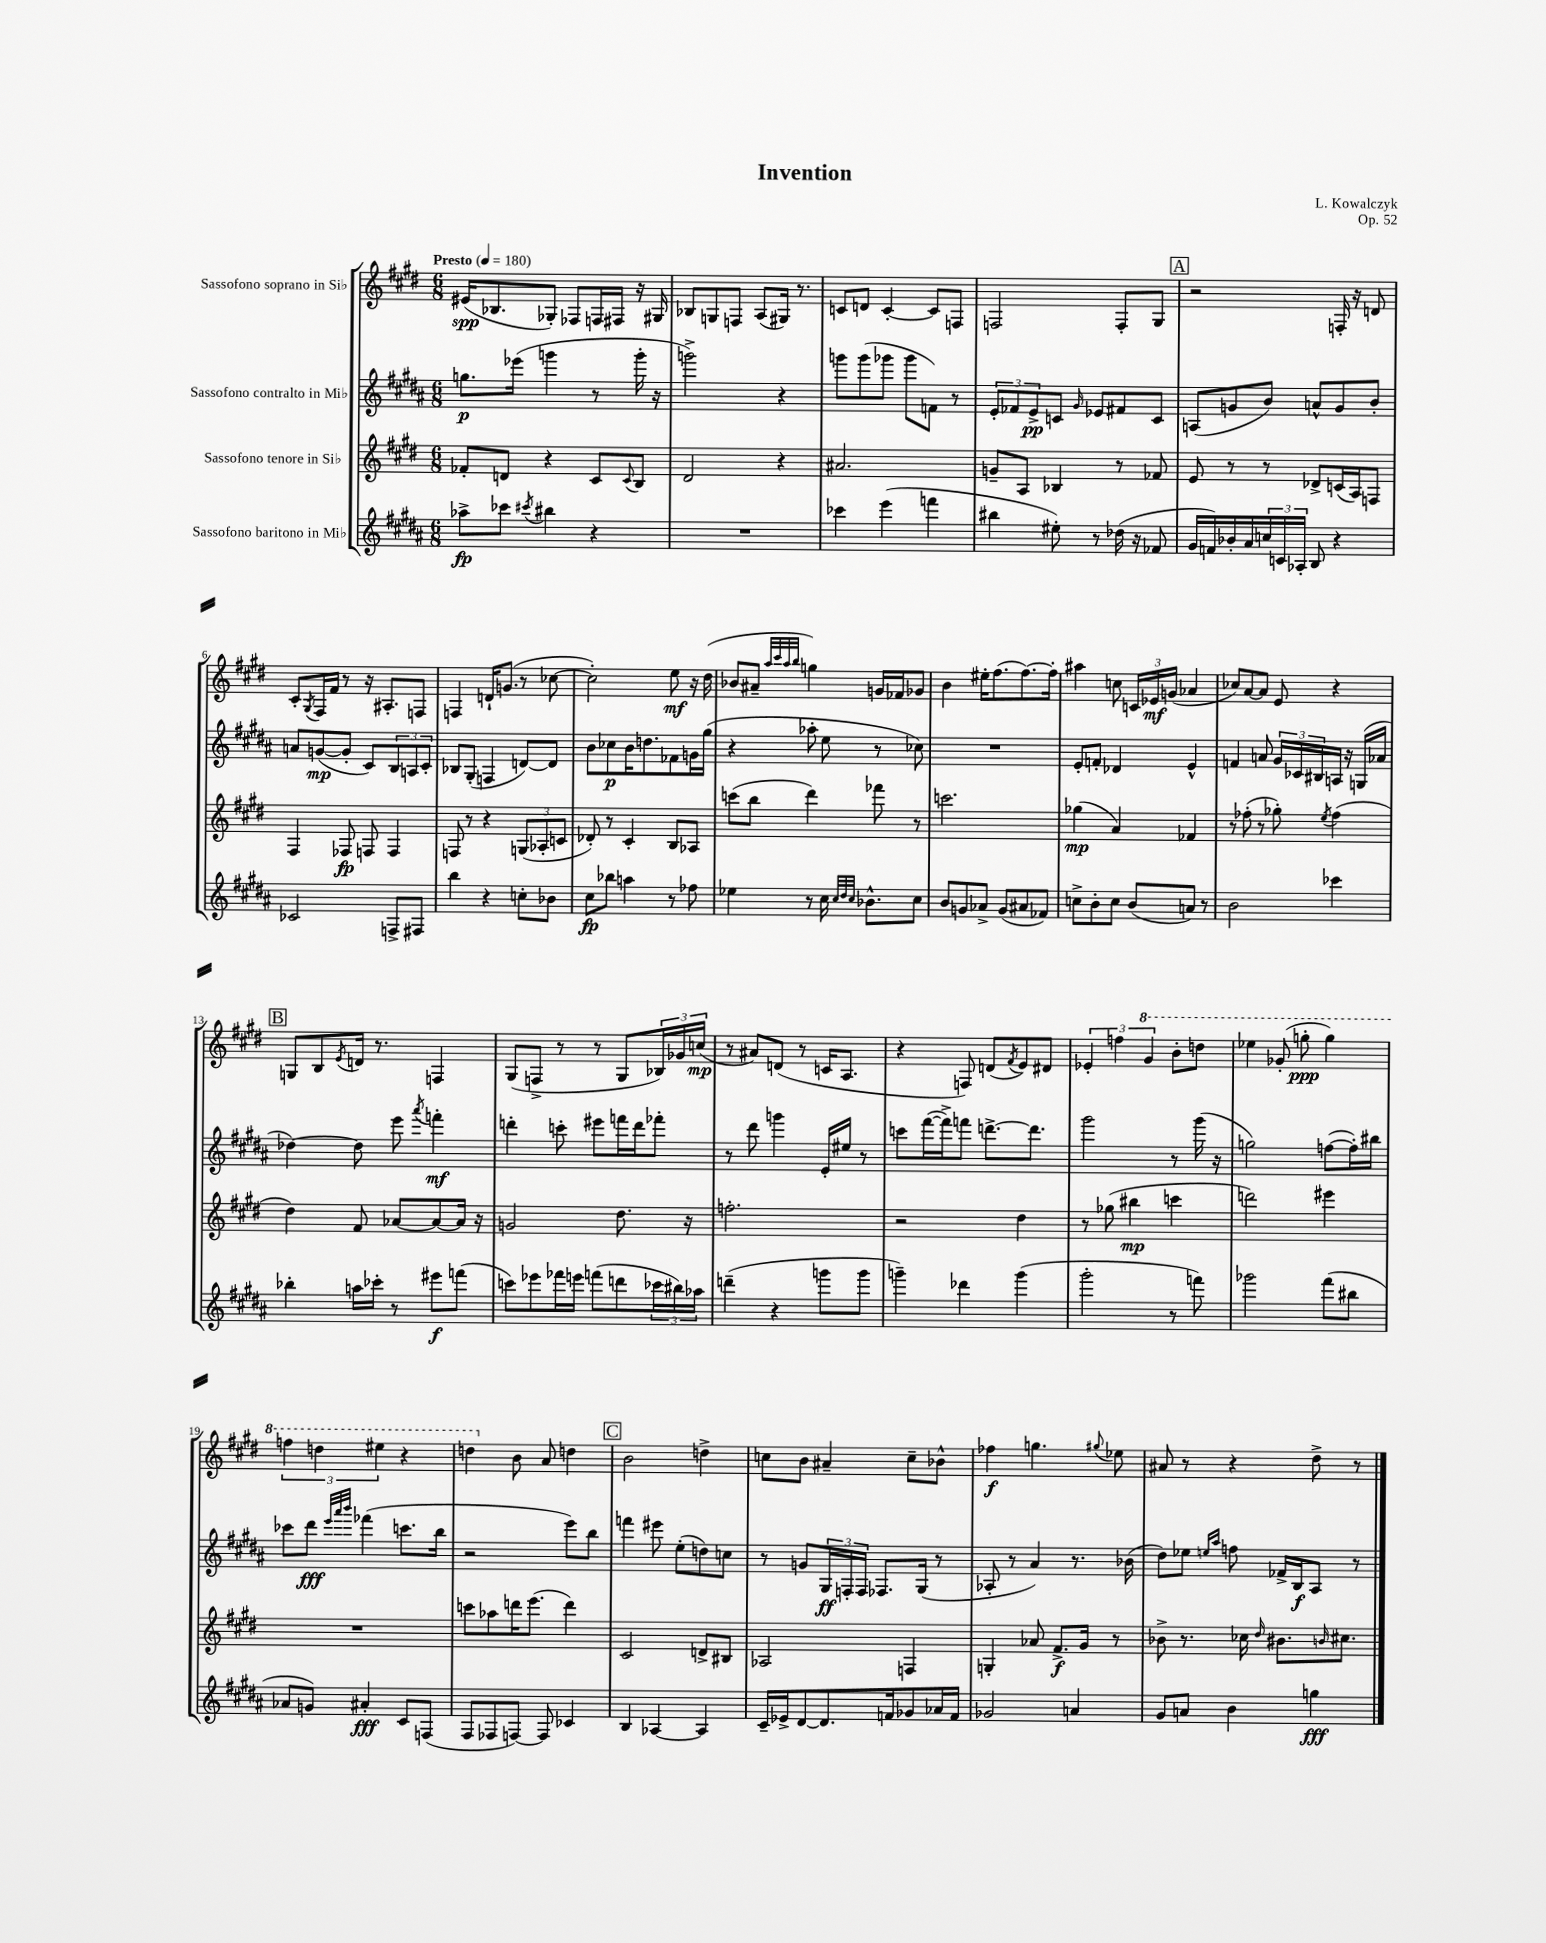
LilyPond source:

\header { title = "Invention" composer = "L. Kowalczyk" opus = "Op. 52" }
<<
\new StaffGroup <<
\new Staff = "s0" \with { instrumentName = "Sassofono soprano in Sib" } {
    \clef treble \key e \major \numericTimeSignature \time 6/8 \tempo "Presto" 4 = 180
    eis'16\spp( bes8. ges8-.) fes8 f16 fis16 r16 gis16 |
    bes8 g8 f8 a8( gis16) r8. |
    c'8 d'8 c'4~-. c'8 f8 |
    f2 f8-. gis8 |
    \mark \markup { \box "A" } r2 f16-. r16 d'8 |
    cis'8-. \acciaccatura { gis8 } fis16 fis'16 r8 r16 ais8.-. f8 |
    f4 d'16-! g'8.( r8 ces''8~ |
    ces''2-.) e''8\mf r16 dis''16( |
    bes'8 ais'8-- \grace { a''32 cis'''32 a''32 b''32 } g''4) g'16 fes'16 ges'8 |
    b'4 eis''16-. fis''8.( fis''8.~) fis''16-. |
    ais''4 c''8 \tuplet 3/2 { c'16 ees'16\mf g'16( } aes'4 |
    ces''8) a'8~ a'8 e'8 r4 |
    \mark \markup { \box "B" } g8 b8 \acciaccatura { e'8 } d'16 r8. f4 |
    gis8( f8-> r8 r8 gis8 \tuplet 3/2 { bes16) ges'16 c''16\mp( } |
    r8 ais'8) d'8( r8 c'16 a8. |
    r4 f8) d'8( \acciaccatura { fis'8 } e'8) dis'8 |
    \tuplet 3/2 { ees'4-. f''4 \ottava #1 gis''4 } b''8-. d'''8 |
    ees'''4 ges''8-.( g'''8-.\ppp g'''4) |
    \tuplet 3/2 { f'''4 d'''4 eis'''4 } r4 |
    d'''4 \ottava #0 b'8 a'8 d''4 |
    \mark \markup { \box "C" } b'2 d''4-> |
    c''8 b'8 ais'4-- c''8-- bes'8-^ |
    fes''4\f g''4. \appoggiatura { gis''8 } ees''8 |
    ais'8 r8 r4 dis''8-> r8 \bar "|." |
}
\new Staff = "s1" \with { instrumentName = "Sassofono contralto in Mib" } {
    \clef treble \key b \major \numericTimeSignature \time 6/8
    g''8.\p ees'''16( g'''4 r8 g'''16-. r16 |
    g'''2->) r4 |
    g'''8 g'''8( ges'''8 ges'''8 f'8) r8 |
    \tuplet 3/2 { e'8-. fes'8 e'8->\pp } c'8 \grace { gis'16 } ees'8 fis'8 c'8 |
    \mark \markup { \box "A" } a8( g'8 b'8) a'8-^ g'8 b'8-. |
    a'8 g'8~\mp( g'8-. cis'8) \tuplet 3/2 { b8 a8 cis'8-. } |
    bes8 gis8-.( f4 d'8~) d'8 |
    b'8 ces''8\p b'16 d''8. fes'8 g'16 gis''16( |
    r4 aes''8-. e''8 r8 ces''8) |
    R2. |
    e'8-. f'8-. des'4 e'4-^ |
    f'4 a'8 \tuplet 3/2 { gis'16 ces'16 bis16 } a16 r16 g16( aes'16 |
    \mark \markup { \box "B" } des''4~) des''8 e'''8 \acciaccatura { ais'''8 } f'''4-.\mf |
    d'''4-. c'''8-. eis'''8 f'''16 d'''16 fes'''8-. |
    r8 dis'''8 g'''4 e'16-. eis''16 r8 |
    c'''8 fis'''16~( fis'''16->) f'''8 d'''8.~-> d'''8. |
    gis'''2 r8 gis'''16( r16 |
    g''2) f''8~( f''16-.) bis''16 |
    ces'''8 dis'''8\fff \grace { e'''32 ais'''32 b'''32 } fes'''4( c'''8. b''16 |
    r2 e'''8) b''8 |
    \mark \markup { \box "C" } f'''4 eis'''8 e''8-.( d''8) c''8 |
    r8 g'8 \tuplet 3/2 { gis16\ff f16-. f16 } fes8. gis16( r8 |
    aes8-. r8 ais'4) r8. bes'16( |
    dis''8) ees''8 \grace { e''16 ais''16 } f''8 fes'16-> b16\f ais8 r8 \bar "|." |
}
\new Staff = "s2" \with { instrumentName = "Sassofono tenore in Sib" } {
    \clef treble \key e \major \numericTimeSignature \time 6/8
    fes'8-. d'8 r4 cis'8 \appoggiatura { cis'8 } b8 |
    dis'2 r4 |
    ais'2. |
    g'8-- a8 bes4 r8 fes'8 |
    \mark \markup { \box "A" } e'8 r8 r8 des'8-> c'16( a16) f8 |
    fis4 fes8\fp f8 f4 |
    f8 r8 r4 \tuplet 3/2 { g8( aes8-. c'8 } |
    des'8-.) r8 cis'4-. b8 aes8 |
    c'''8( b''8 dis'''4) fes'''8 r8 |
    c'''2. |
    ges''4\mp( a'4) fes'4 |
    r8 fes''8-.( r8 ges''8-.) \acciaccatura { e''8 } fes''4( |
    \mark \markup { \box "B" } dis''4) fis'8 aes'8~ aes'8~ aes'16 r16 |
    g'2 dis''8. r16 |
    f''2.-. |
    r2 dis''4 |
    r8 ges''8( bis''4\mp c'''4 |
    d'''2) eis'''4 |
    R2. |
    c'''8 aes''8 d'''16 e'''8.( d'''4) |
    \mark \markup { \box "C" } cis'2 d'8-> bis8 |
    aes2 f4 |
    g4-. aes'8 fis'8.->\f gis'16 r8 |
    bes'8-> r8. ces''16 \grace { dis''16 } bis'8. \grace { b'16 } cis''8. \bar "|." |
}
\new Staff = "s3" \with { instrumentName = "Sassofono baritono in Mib" } {
    \clef treble \key b \major \numericTimeSignature \time 6/8
    aes''8->\fp ces'''8 \acciaccatura { cis'''8 } bis''4 r4 |
    R2. |
    ces'''4 e'''4( f'''4 |
    bis''4 eis''8-.) r8 des''16( r16 fes'8 |
    \mark \markup { \box "A" } gis'16 f'16) bes'16-. ais'16 \tuplet 3/2 { c''16 c'16 aes16-. } b8 r4 |
    ces'2 f8-> fis8 |
    b''4 r4 c''8-. bes'8 |
    cis''8\fp bes''8 a''4 r8 fes''8 |
    ees''4 r8 cis''16 \grace { cis''32 dis''32 cis''32 } bes'8.-^ cis''8 |
    b'8 g'8 aes'8-> g'8( ais'8 fes'8) |
    c''8-> b'8-. c''8 b'8( a'8) r8 |
    b'2 ces'''4 |
    \mark \markup { \box "B" } bes''4-. a''16 ces'''16-. r8 eis'''8\f f'''8( |
    c'''8) ees'''8 fes'''16 e'''16 f'''8( d'''8 \tuplet 3/2 { ces'''16 bis''16) aes''16 } |
    d'''4--( r4 g'''8 g'''8 |
    g'''4--) des'''4 g'''4( |
    gis'''2-. r8 f'''8) |
    ges'''2 fis'''8( bis''8 |
    aes'8 g'8) ais'4-.\fff cis'8 f8( |
    fis8 fes8 f8~) f8 ces'4 |
    \mark \markup { \box "C" } b4 aes4~ aes4 |
    cis'16-- ees'16-> dis'8~ dis'8. f'16 ges'8 aes'16 f'16 |
    ges'2 a'4 |
    gis'8 a'8 b'4 g''4\fff \bar "|." |
}
>>
>>
